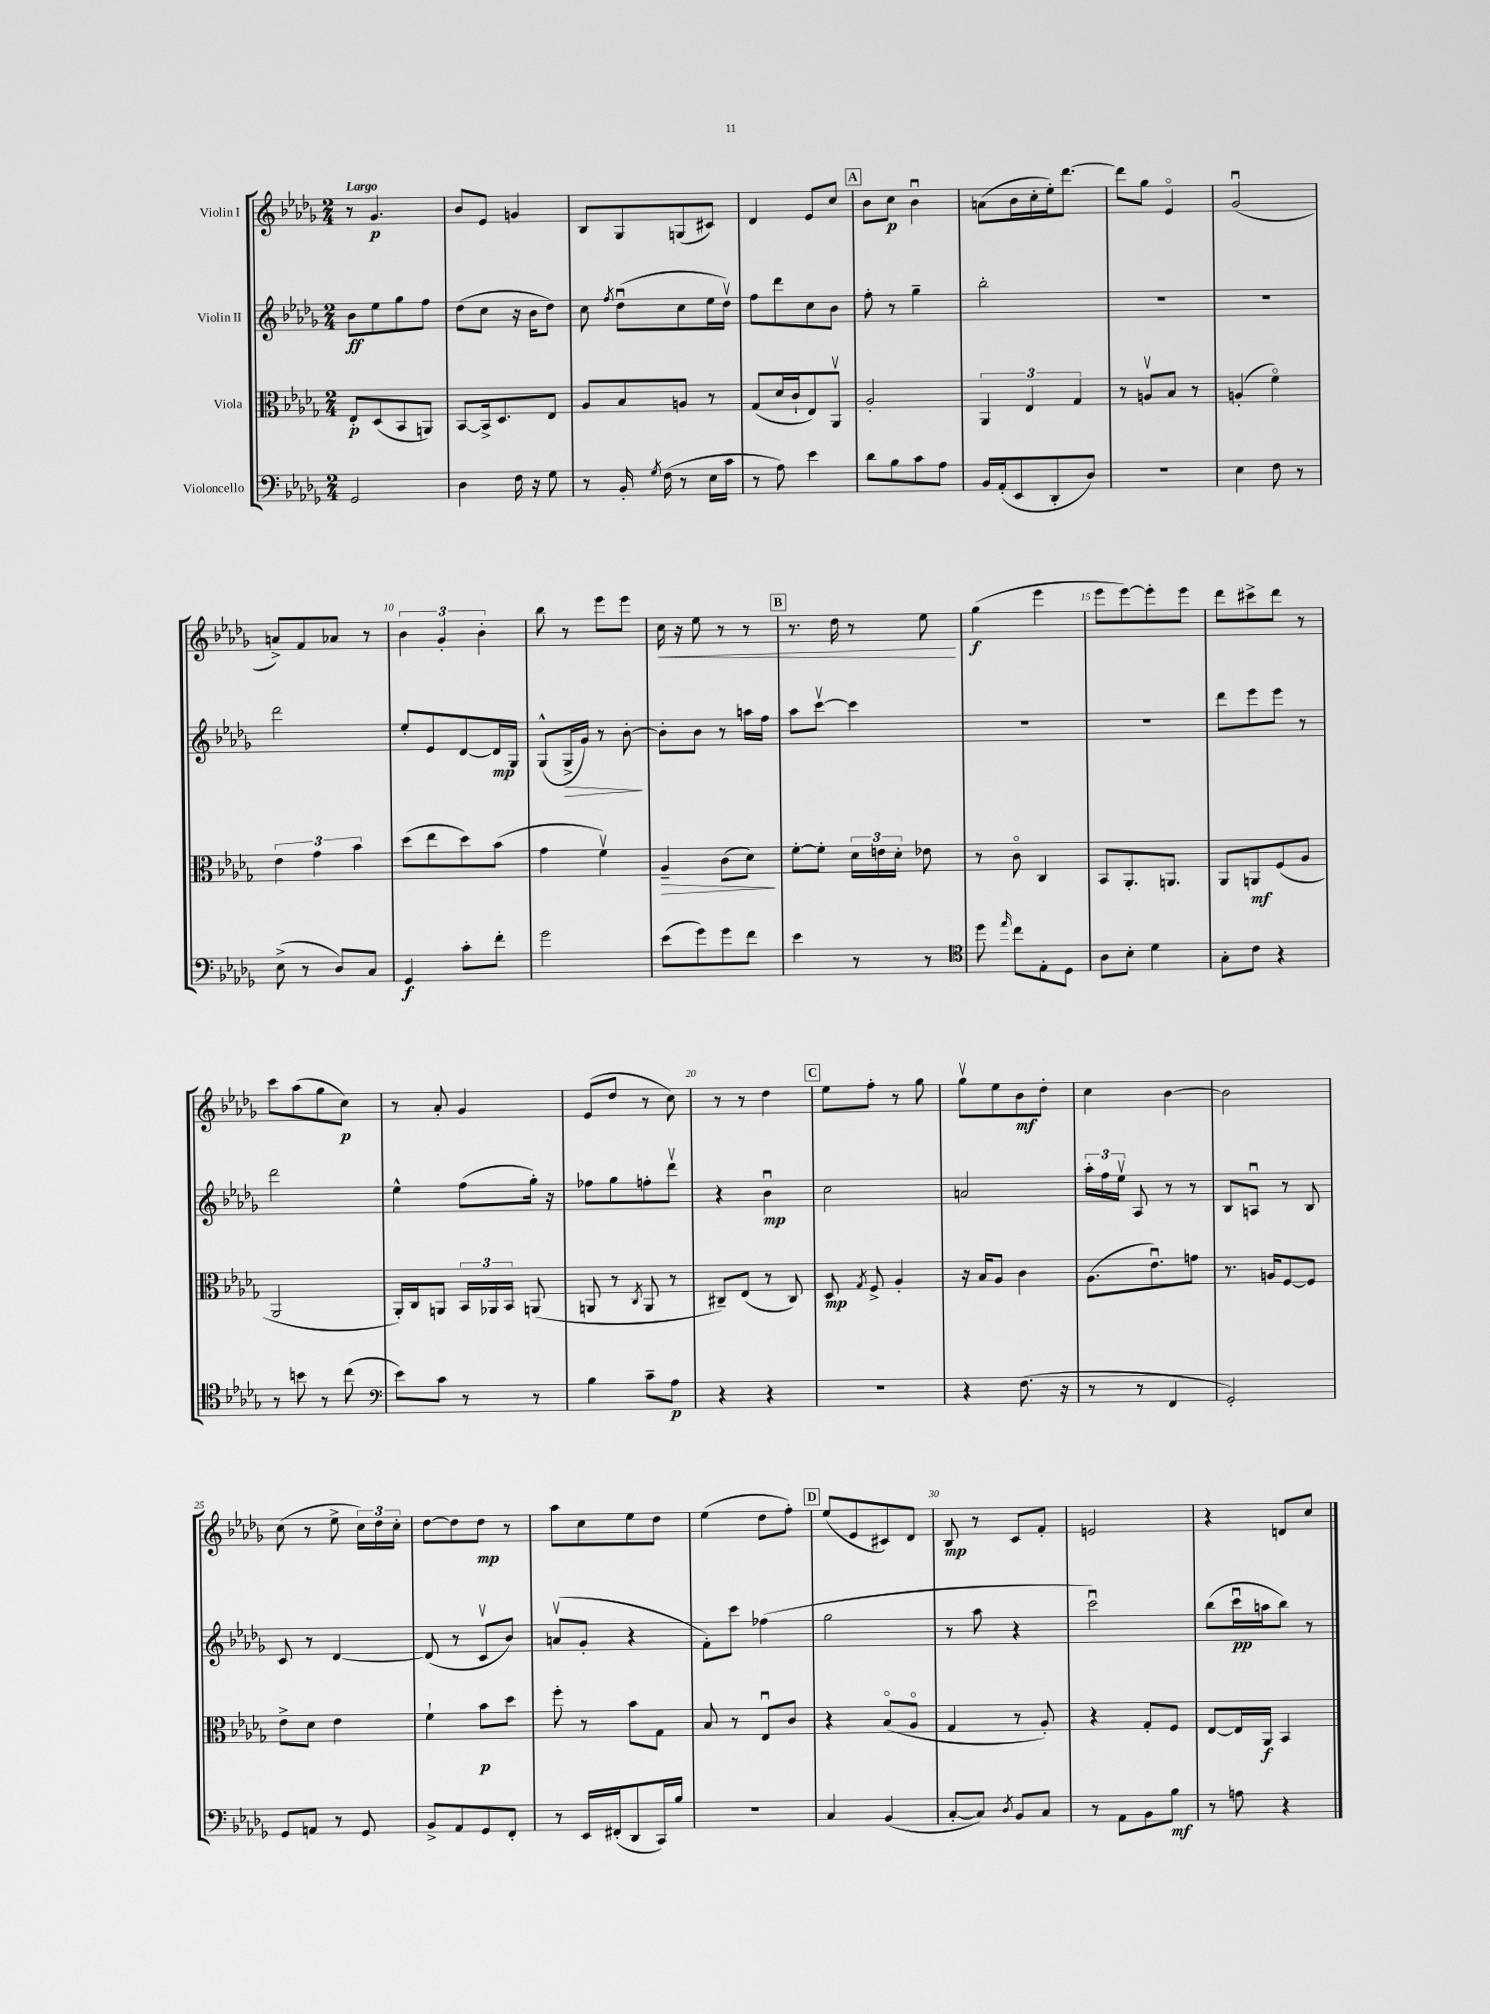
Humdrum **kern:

**kern	**dynam	**kern	**dynam	**kern	**dynam	**kern	**dynam
*part4	*part4	*part3	*part3	*part2	*part2	*part1	*part1
*staff4	*staff4	*staff3	*staff3	*staff2	*staff2	*staff1	*staff1
*I"Violoncello	*	*I"Viola	*	*I"Violin II	*	*I"Violin I	*
*clefF4	*	*clefC3	*	*clefG2	*	*clefG2	*
*k[b-e-a-d-g-]	*	*k[b-e-a-d-g-]	*	*k[b-e-a-d-g-]	*	*k[b-e-a-d-g-]	*
*M2/4	*	*M2/4	*	*M2/4	*	*M2/4	*
=1	=1	=1	=1	=1	=1	=1	=1
!	!	!	!	!	!	!LO:TX:a:B:t=Largo	!
2GG-/	.	8E-'/L	p	8b-\L	ff	8r	.
.	.	(8D-/	.	8ee-\	.	4.g-/	p
.	.	8BB-/	.	8gg-\	.	.	.
.	.	8AAn/J)	.	8ff\J	.	.	.
=2	=2	=2	=2	=2	=2	=2	=2
4D-\	.	[8BB-/L	.	(8dd-\L	.	8b-/L	.
.	.	16BB-^/k]	.	8cc\J	.	8e-/J	.
.	.	8.D-/	.	.	.	.	.
16F\	.	.	.	16r	.	4gn/	.
16r	.	.	.	16b-\KL	.	.	.
8G-\	.	8E-/J	.	8dd-\J)	.	.	.
=3	=3	=3	=3	=3	=3	=3	=3
8r	.	8A-/L	.	8cc\	.	8B-/L	.
.	.	.	.	8qff/	.	.	.
16BB-'/	.	8B-/	.	(8dd-u\L	.	8G-/	.
8qG-/	.	.	.	.	.	.	.
(16F\	.	.	.	.	.	.	.
8r	.	8An/J	.	8cc\	.	(8Gn/	.
16E-\LL	.	8r	.	16ee-\L	.	8c#X/J)	.
16c\JJ	.	.	.	16dd-v\JJ)	.	.	.
=4	=4	=4	=4	=4	=4	=4	=4
8r	.	(8G-/L	.	8ff\L	.	4d-/	.
8A-\)	.	16d-/L	.	8ddd-\	.	.	.
.	.	16c`/J	.	.	.	.	.
4e-\	.	8E-/)	.	8cc\	.	8e-/L	.
.	.	8AA-v/J	.	8b-\J	.	8cc/J	.
!!LO:REH:place=s1:t=A
=5	=5	=5	=5	=5	=5	=5	=5
8d-\L	.	2A-'/	.	8ff'\	.	8b-\L	.
8B-\	.	.	.	8r	.	8cc\J	p
8c\	.	.	.	4gg-~\	.	4b-u\	.
8A-\J	.	.	.	.	.	.	.
=6	=6	=6	=6	=6	=6	=6	=6
16BB-/LL	.	6AA-/	.	2bb-'\	.	(8an\L	.
(16AA-'/J	.	.	.	.	.	.	.
8EE-/	.	.	.	.	.	16b-\L	.
.	.	6E-/	.	.	.	.	.
.	.	.	.	.	.	16cc'\	.
8DD-'/	.	.	.	.	.	16ee-'\J)	.
.	.	.	.	.	.	[8.ddd-\J	.
.	.	6G-/	.	.	.	.	.
8D-/J)	.	.	.	.	.	.	.
=7	=7	=7	=7	=7	=7	=7	=7
2r	.	8r	.	2r	.	8ddd-\L]	.
.	.	8Anv/L	.	.	.	8gg-\J	.
.	.	8B-/J	.	.	.	4e-/	.
.	.	8r	.	.	.	.	.
=8	=8	=8	=8	=8	=8	=8	=8
4E-\	.	(4An'/	.	2r	.	(2g-u/	.
8F\	.	4f\)	.	.	.	.	.
8r	.	.	.	.	.	.	.
!!LO:LB:g=z
=9	=9	=9	=9	=9	=9	=9	=9
(8E-^\	.	6e-\	.	2ddd-\	.	8an^/L)	.
8r	.	.	.	.	.	8f/	.
.	.	6g-\	.	.	.	.	.
8D-/L)	.	.	.	.	.	8a-X/J	.
.	.	6b-\	.	.	.	.	.
8C/J	.	.	.	.	.	8r	.
=10	=10	=10	=10	=10	=10	=10	=10
4GG-/	f	(8dd-\L	.	8ee-'/L	.	6b-\	.
.	.	8ee-\	.	8e-/	.	.	.
.	.	.	.	.	.	6g-'/	.
8c'\L	.	8dd-\)	.	[8d-/	.	.	.
.	.	.	.	.	.	6b-'\	.
8f'\J	.	(8b-\J	.	16d-/L]	mp	.	.
.	.	.	.	16G-/JJ	.	.	.
=11	=11	=11	=11	=11	=11	=11	=11
2g-\	.	4g-\	.	(8G-^^/L	.	8bb-\	.
!	!	!	!	!	!LO:HP:b	!	!
.	.	.	.	16G-^/L	>	8r	.
.	.	.	.	16g-/JJ)	.	.	.
.	.	4fv\)	.	8r	.	8eee-\L	.
.	.	.	.	[8b-'\	.	8eee-\J	.
.	.	.	.	.	]	.	.
=12	=12	=12	=12	=12	=12	=12	=12
!	!	!	!LO:HP:b	!	!	!	!LO:HP:b
(8e-\L	.	4A-~/	>	8b-'\L]	.	16cc\	<
.	.	.	.	.	.	16r	.
8g-\)	.	.	.	8b-\J	.	8ee-\	.
8g-\	.	(8c\L	.	8r	.	8r	.
8f\J	.	8d-\J)	.	16aan\LL	.	8r	.
.	.	.	.	16ff\JJ	.	.	.
.	.	.	]	.	.	.	.
!!LO:REH:place=s1:t=B
=13	=13	=13	=13	=13	=13	=13	=13
4e-\	.	[8f'\L	.	8aa-\L	.	8.r	.
.	.	8f'\J]	.	[8cccv\J	.	.	.
.	.	.	.	.	.	16dd-\	.
8r	.	24d-\LL	.	4ccc\]	.	8r	.
.	.	24en\	.	.	.	.	.
.	.	24d-'\JJ	.	.	.	.	.
8r	.	8e-X\	.	.	.	8ee-\	.
.	.	.	.	.	.	.	[
=14	=14	=14	=14	=14	=14	=14	=14
*clefC4	*	*	*	*	*	*	*
8dd-\	.	8r	.	2r	.	(4gg-\	f
16qqee-/	.	.	.	.	.	.	.
8cc\L	.	8c\	.	.	.	.	.
8E-'\	.	4C/	.	.	.	4eee-\	.
8D-\J	.	.	.	.	.	.	.
=15	=15	=15	=15	=15	=15	=15	=15
8A-\L	.	8BB-/L	.	2r	.	8eee-\L	.
8B-'\J	.	8.AA-'/	.	.	.	[8eee-\)	.
4d-\	.	.	.	.	.	8eee-'\]	.
.	.	8.AAn/J	.	.	.	.	.
.	.	.	.	.	.	8eee-\J	.
=16	=16	=16	=16	=16	=16	=16	=16
8G-'\L	.	8AA-/L	.	8ddd-\L	.	8ddd-\L	.
8c\J	.	8AAn/	mf	8eee-\	.	8ccc#X^\	.
4r	.	(8F/	.	8eee-\J	.	8ddd-\J	.
.	.	8A-/J	.	8r	.	8r	.
!!LO:LB:g=z
=17	=17	=17	=17	=17	=17	=17	=17
8r	.	2AA-/	.	2ddd-\	.	8ccc\L	.
8bn\	.	.	.	.	.	(8aa-\	.
8r	.	.	.	.	.	8gg-\	.
(8cc\	.	.	.	.	.	8cc\J)	p
=18	=18	=18	=18	=18	=18	=18	=18
*clefF4	*	*	*	*	*	*	*
8e-\L)	.	16AA-'/LL)	.	4ee-^^\	.	8r	.
.	.	16C/J	.	.	.	.	.
8c\J	.	8AAn/J	.	.	.	8a-'/	.
8r	.	24BB-/LL	.	(8ff\L	.	4g-/	.
.	.	24AA-X/	.	.	.	.	.
.	.	24BB-/JJ	.	.	.	.	.
8r	.	(8AAn/	.	16gg-'\Jk)	.	.	.
.	.	.	.	16r	.	.	.
=19	=19	=19	=19	=19	=19	=19	=19
4B-\	.	8AAn/	.	8ff-X\L	.	(8e-/L	.
.	.	8r	.	8gg-\	.	8dd-/J	.
.	.	8qC/	.	.	.	.	.
8c~\L	.	8AA/	.	8ffn'\	.	8r	.
8A-\J	p	8r	.	8ddd-v\J	.	8cc\)	.
=20	=20	=20	=20	=20	=20	=20	=20
4r	.	8C#X~/L)	.	4r	.	8r	.
.	.	(8E-/J	.	.	.	8r	.
4r	.	8r	.	4b-u\	mp	4dd-\	.
.	.	8C#/)	.	.	.	.	.
!!LO:REH:place=s1:t=C
=21	=21	=21	=21	=21	=21	=21	=21
2r	.	8D-/	mp	2cc\	.	8ee-\L	.
.	.	8qG-/	.	.	.	.	.
.	.	8F^/	.	.	.	8ff'\J	.
.	.	4A-'/	.	.	.	8r	.
.	.	.	.	.	.	8gg-\	.
=22	=22	=22	=22	=22	=22	=22	=22
4r	.	16r	.	2an/	.	8gg-v\L	.
.	.	16B-/KL	.	.	.	.	.
.	.	8A-/J	.	.	.	8ee-\	.
(8.F\	.	4c\	.	.	.	8b-\	mf
.	.	.	.	.	.	8dd-'\J	.
16r	.	.	.	.	.	.	.
=23	=23	=23	=23	=23	=23	=23	=23
8r	.	(8.A-\L	.	24aa-'\LL	.	4cc\	.
.	.	.	.	24ff\	.	.	.
.	.	.	.	24ee-v\JJ	.	.	.
8r	.	.	.	8A-/	.	.	.
.	.	8.e-u\)	.	.	.	.	.
4FF/	.	.	.	8r	.	[4b-\	.
.	.	8gn\J	.	8r	.	.	.
=24	=24	=24	=24	=24	=24	=24	=24
2GG-'/)	.	8.r	.	8B-/L	.	2b-\]	.
.	.	.	.	8Anu/J	.	.	.
.	.	16An/KL	.	.	.	.	.
.	.	[8F/	.	8r	.	.	.
.	.	8F/J]	.	8B-/	.	.	.
!!LO:LB:g=z
=25	=25	=25	=25	=25	=25	=25	=25
8GG-/L	.	8e-^\L	.	8c/	.	(8cc\	.
8AAn/J	.	8d-\J	.	8r	.	8r	.
8r	.	4e-\	.	[4d-/	.	8ee-^\	.
8GG-/	.	.	.	.	.	24cc\LL)	.
.	.	.	.	.	.	24dd-\	.
.	.	.	.	.	.	24cc'\JJ	.
=26	=26	=26	=26	=26	=26	=26	=26
8BB-^/L	.	4f`\	.	(8d-/]	.	[8dd-\L	.
8AA-/	.	.	.	8r	.	8dd-\]	.
8GG-/	.	8b-\L	p	8cv/L	.	8dd-\J	mp
8FF'/J	.	8dd-\J	.	8b-/J)	.	8r	.
=27	=27	=27	=27	=27	=27	=27	=27
8r	.	8ff'\	.	(8anv/L	.	8aa-\L	.
16EE-/LL	.	8r	.	8g-'/J	.	8cc\	.
(16FF#X'/J	.	.	.	.	.	.	.
8DD-/	.	8b-\L	.	4r	.	8ee-\	.
16CC/L)	.	8G-\J	.	.	.	8dd-\J	.
16B-/JJ	.	.	.	.	.	.	.
=28	=28	=28	=28	=28	=28	=28	=28
2r	.	8B-/	.	8f'\L)	.	(4ee-\	.
.	.	8r	.	8ccc\J	.	.	.
.	.	8E-u/L	.	(4ff-X\	.	8dd-\L	.
.	.	8c/J	.	.	.	8ff'\J)	.
!!LO:REH:place=s1:t=D
=29	=29	=29	=29	=29	=29	=29	=29
4C/	.	4r	.	2gg-\	.	(8ee-/L	.
.	.	.	.	.	.	8e-/	.
(4BB-/	.	(8B-/L	.	.	.	8c#X/)	.
.	.	8A-/J	.	.	.	8d-/J	.
=30	=30	=30	=30	=30	=30	=30	=30
[8C'/L	.	4G-/	.	8r	.	8B-/	mp
8C/J])	.	.	.	8aa-\	.	8r	.
8qD-/	.	.	.	.	.	.	.
8BB-/L	.	8r	.	4r	.	8c/L	.
8C/J	.	8A-'/)	.	.	.	8f'/J	.
=31	=31	=31	=31	=31	=31	=31	=31
8r	.	4r	.	2cccu\)	.	2en/	.
8AA-\L	.	.	.	.	.	.	.
8BB-\	.	8G-'/L	.	.	.	.	.
8B-\J	mf	8F/J	.	.	.	.	.
=32	=32	=32	=32	=32	=32	=32	=32
8r	.	[8E-/L	.	(8bb-\L	.	4r	.
8An\	.	16E-/L]	.	16cccu\L	pp	.	.
.	.	16AA-/JJ	f	16aan\J	.	.	.
4r	.	4BB-/	.	8bb-\J)	.	8dn/L	.
.	.	.	.	8r	.	8cc/J	.
==	==	==	==	==	==	==	==
*-	*-	*-	*-	*-	*-	*-	*-
